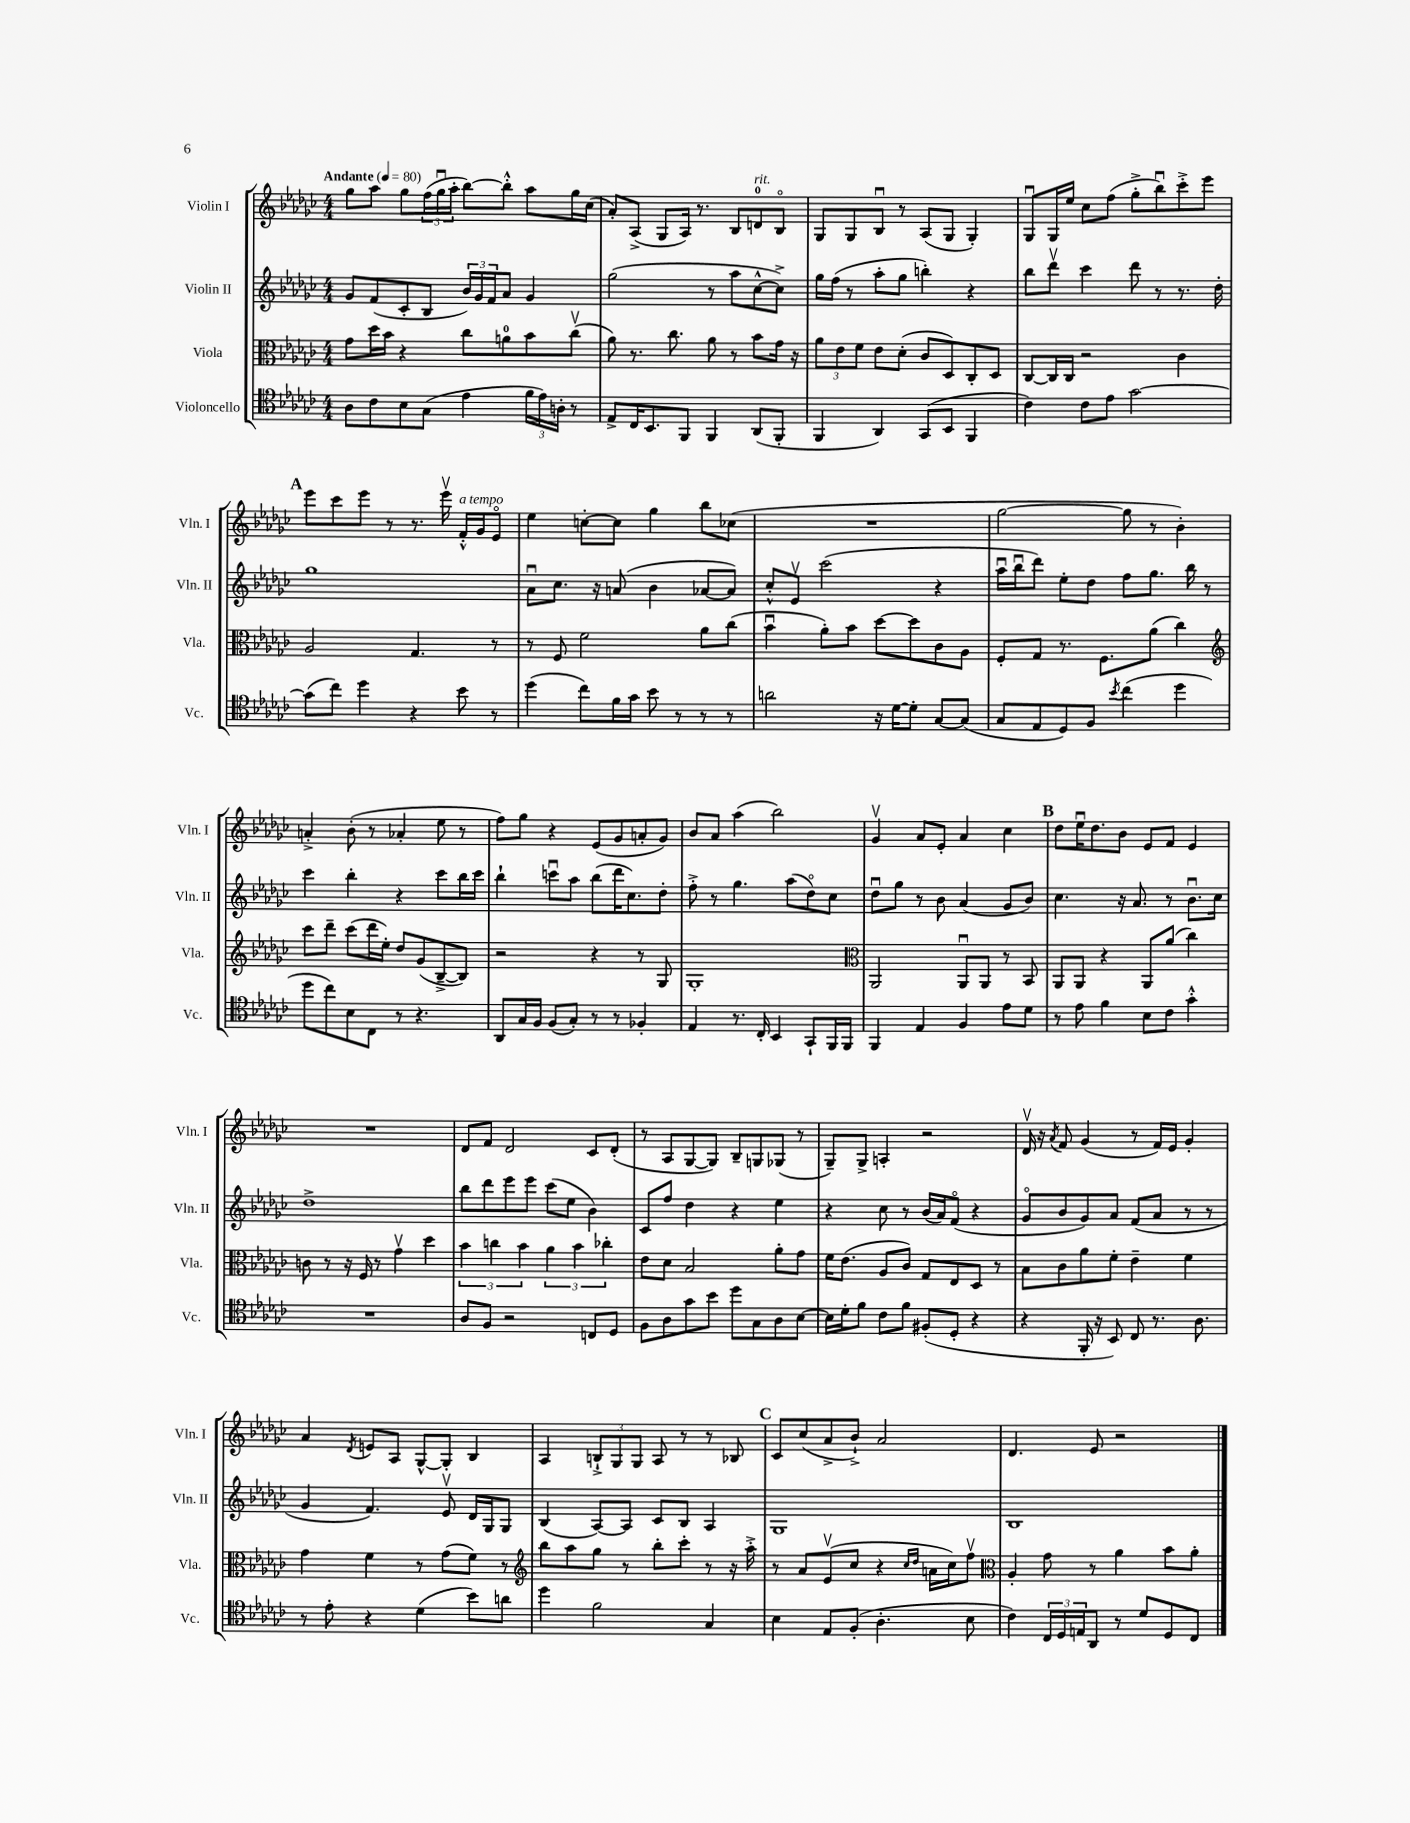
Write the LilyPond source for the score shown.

<<
\new StaffGroup <<
\new Staff = "s0" \with { instrumentName = "Violin I" shortInstrumentName = "Vln. I" } {
    \clef treble \key ges \major \numericTimeSignature \time 4/4 \tempo "Andante" 4 = 80
    ges''8 aes''8 ges''8 \tuplet 3/2 { f''16( ges''16\downbow aes''16-. } bes''8~) bes''8-.-^ aes''8 ges''16 ces''16( |
    aes'8-.) aes8->( ges8 aes16) r8. bes8 d'8-0^\markup { \italic "rit." } bes8\flageolet |
    ges8 ges8 bes8\downbow r8 aes8( ges8 ges4-.) |
    ges8\downbow ges16 ees''16 ces''8 f''8( ges''8-.-> bes''8\downbow) ces'''8-.-> ees'''8 |
    \mark \markup { \bold "A" } ees'''8 ces'''8 ees'''8 r8 r8. ees'''16\upbow f'16-.-^^\markup { \italic "a tempo" } ges'16 ees'8\flageolet |
    ees''4 c''8~-. c''8 ges''4 bes''8 ces''8( |
    R1 |
    ges''2~ ges''8 r8 bes'4-.) |
    a'4-.-> bes'8-.( r8 aes'4-. ees''8 r8 |
    f''8) ges''8 r4 ees'8( ges'8 a'8-. ges'8) |
    bes'8 aes'8 aes''4( bes''2) |
    ges'4\upbow aes'8 ees'8-. aes'4 ces''4 |
    \mark \markup { \bold "B" } des''8 ees''16\downbow des''8. bes'8 ees'8 f'8 ees'4 |
    R1 |
    des'8 f'8 des'2 ces'8 des'8-.( |
    r8 aes8 ges8~ ges8) bes8-- g8 ges8( r8 |
    ges8--) ges8-> a4-. r2 |
    des'16\upbow r16 \acciaccatura { aes'8 } f'8 ges'4( r8 f'16) ees'16 ges'4-. |
    aes'4 \acciaccatura { des'8 } e'8 aes8 ges8~-^ ges8-. bes4 |
    aes4 \tuplet 3/2 { b8-!-> ges8 ges8 } aes8 r8 r8 bes8 |
    \mark \markup { \bold "C" } ces'8 ces''8( aes'8-> bes'8-!->) aes'2 |
    des'4. ees'8 r2 \bar "|." |
}
\new Staff = "s1" \with { instrumentName = "Violin II" shortInstrumentName = "Vln. II" } {
    \clef treble \key ges \major \numericTimeSignature \time 4/4
    ges'8 f'8( ces'8-. bes8 \tuplet 3/2 { bes'16) ges'16 f'16 } aes'8 ges'4 |
    ges''2( r8 aes''8 ces''8~-^ ces''8->) |
    ges''16 f''16( r8 aes''8-. ges''8 b''4-.) r4 |
    bes''8 des'''8\upbow ces'''4 des'''8 r8 r8. des''16-. |
    \mark \markup { \bold "A" } ges''1 |
    aes'8\downbow ces''8. r16 a'8( bes'4 aes'8~ aes'8) |
    ces''8-.-^ ees'8\upbow ces'''2( r4 |
    aes''16\downbow bes''16\downbow des'''8) ees''8-. des''8 f''8 ges''8. bes''16 r8 |
    ces'''4 bes''4-. r4 ces'''8 bes''16 ces'''16 |
    bes''4-! c'''8\downbow aes''8 bes''8( des'''16 ces''8.) des''8-. |
    f''8-.-> r8 ges''4. aes''8( des''8\flageolet) ces''8 |
    des''8\downbow ges''8 r8 bes'8 aes'4( ges'8 bes'8) |
    \mark \markup { \bold "B" } ces''4. r16 aes'8. r8 bes'8.\downbow ces''16 |
    des''1-> |
    bes''8 des'''8 ees'''8 ees'''8 ces'''8( ees''8 bes'4) |
    ces'8 f''8 des''4 r4 ees''4 |
    r4 ces''8 r8 bes'16( aes'16) f'8\flageolet( r4 |
    ges'8\flageolet bes'8 ges'8) aes'8 f'8( aes'8 r8 r8 |
    ges'4 f'4.) ees'8\upbow des'16 ges16 ges8 |
    bes4( aes8~) aes8 ces'8 bes8 aes4 |
    \mark \markup { \bold "C" } ges1 |
    bes1 \bar "|." |
}
\new Staff = "s2" \with { instrumentName = "Viola" shortInstrumentName = "Vla." } {
    \clef alto \key ges \major \numericTimeSignature \time 4/4
    ges'8 des''16 bes'16 r4 ces''8 a'8-0 bes'8 ces''8\upbow( |
    aes'8) r8. ces''8. aes'8 r8 bes'8 ges'16 r16 |
    \tuplet 3/2 { aes'8 ees'8 f'8 } ees'8 des'8-.( ces'8 des8) ces8-. des8 |
    ces8~ ces16 ces16 r2 ces'4 |
    \mark \markup { \bold "A" } aes2 ges4. r8 |
    r8 f8 f'2 aes'8 ces''8( |
    bes'4\downbow aes'8-.) bes'8 des''8~ des''8 ces'8 aes8 |
    f8-. ges8 r8. f8. aes'8( ces''4) |
    \clef treble ces'''8 des'''8-- ces'''8( des'''16 ees''16-.) des''8 ges'8( bes8~---> bes8) |
    r2 r4 r8 ges8 |
    ges1-. |
    \clef alto aes,2 aes,8\downbow aes,8 r8 bes,8 |
    \mark \markup { \bold "B" } aes,8 aes,8 r4 aes,8 aes'8( ces''4) |
    c'8 r8 r16 f16 r8 ges'4\upbow des''4 |
    \tuplet 3/2 { bes'4 c''4 bes'4 } \tuplet 3/2 { aes'4 bes'4 ces''4-. } |
    ees'8 des'8 bes2 aes'8-. ges'8 |
    f'16 ees'8.( aes8 ces'8) ges8 ees8 des8 r8 |
    bes8 ces'8 aes'8 f'8-. ees'4-- f'4 |
    ges'4 f'4 r8 ges'8( f'8) r8 |
    \clef treble bes''8 aes''8 ges''8 r8 bes''8-. ces'''8-. r8 r16 aes''16-.-> |
    \mark \markup { \bold "C" } r8 aes'8 ees'8\upbow( ces''8 r4 \grace { ces''16 des''16 } a'16 ces''16) f''8\upbow |
    \clef alto aes4-. ges'8 r8 aes'4 bes'8 aes'8-. \bar "|." |
}
\new Staff = "s3" \with { instrumentName = "Violoncello" shortInstrumentName = "Vc." } {
    \clef tenor \key ges \major \numericTimeSignature \time 4/4
    aes8 ces'8 bes8 ges8( ees'4 \tuplet 3/2 { f'16 ees'16) a16-. } r8 |
    ees8-> ces16 bes,8. f,8 f,4 aes,8( f,8-. |
    f,4 aes,4) ges,8( bes,8 f,4 |
    ces'4) ces'8 ees'8 ges'2~ |
    \mark \markup { \bold "A" } ges'8( ces''8) des''4 r4 bes'8 r8 |
    des''4( ces''8) f'16 ges'16 bes'8 r8 r8 r8 |
    a'2 r16 des'16~ des'8-. ges8~ ges8( |
    ges8 ees8 des8) f8 \acciaccatura { bes'8 } ces''4( des''4 |
    des''8 ces''8) bes8 ces8 r8 r4. |
    aes,8 ges16 f16 f8( ges8-.) r8 r8 fes4-. |
    ees4 r8. ces16-. bes,4 ges,8-! f,16 f,16 |
    f,4 ees4 f4 ees'8 des'8 |
    \mark \markup { \bold "B" } r8 ees'8 f'4 bes8 ces'8 ges'4-.-^ |
    R1 |
    aes8 f8 r2 c8 des8 |
    f8 aes8 ges'8 bes'8 des''8 ges8 aes8 bes8~ |
    bes16 des'16-. f'8 ces'8 f'8 fis8-.( des8-. r4 |
    r4 f,16-. r16 bes,8) ces8 r8. aes8. |
    r8 ees'8-. r4 des'4( bes'8) a'8 |
    des''4 f'2 ges4 |
    \mark \markup { \bold "C" } bes4 ees8 f8-.( aes4.-. bes8 |
    ces'4) \tuplet 3/2 { ces16 des16 e16 } aes,8 r8 des'8 des8 ces8 \bar "|." |
}
>>
>>
\layout { \context { \Score \remove "Bar_number_engraver" } }
